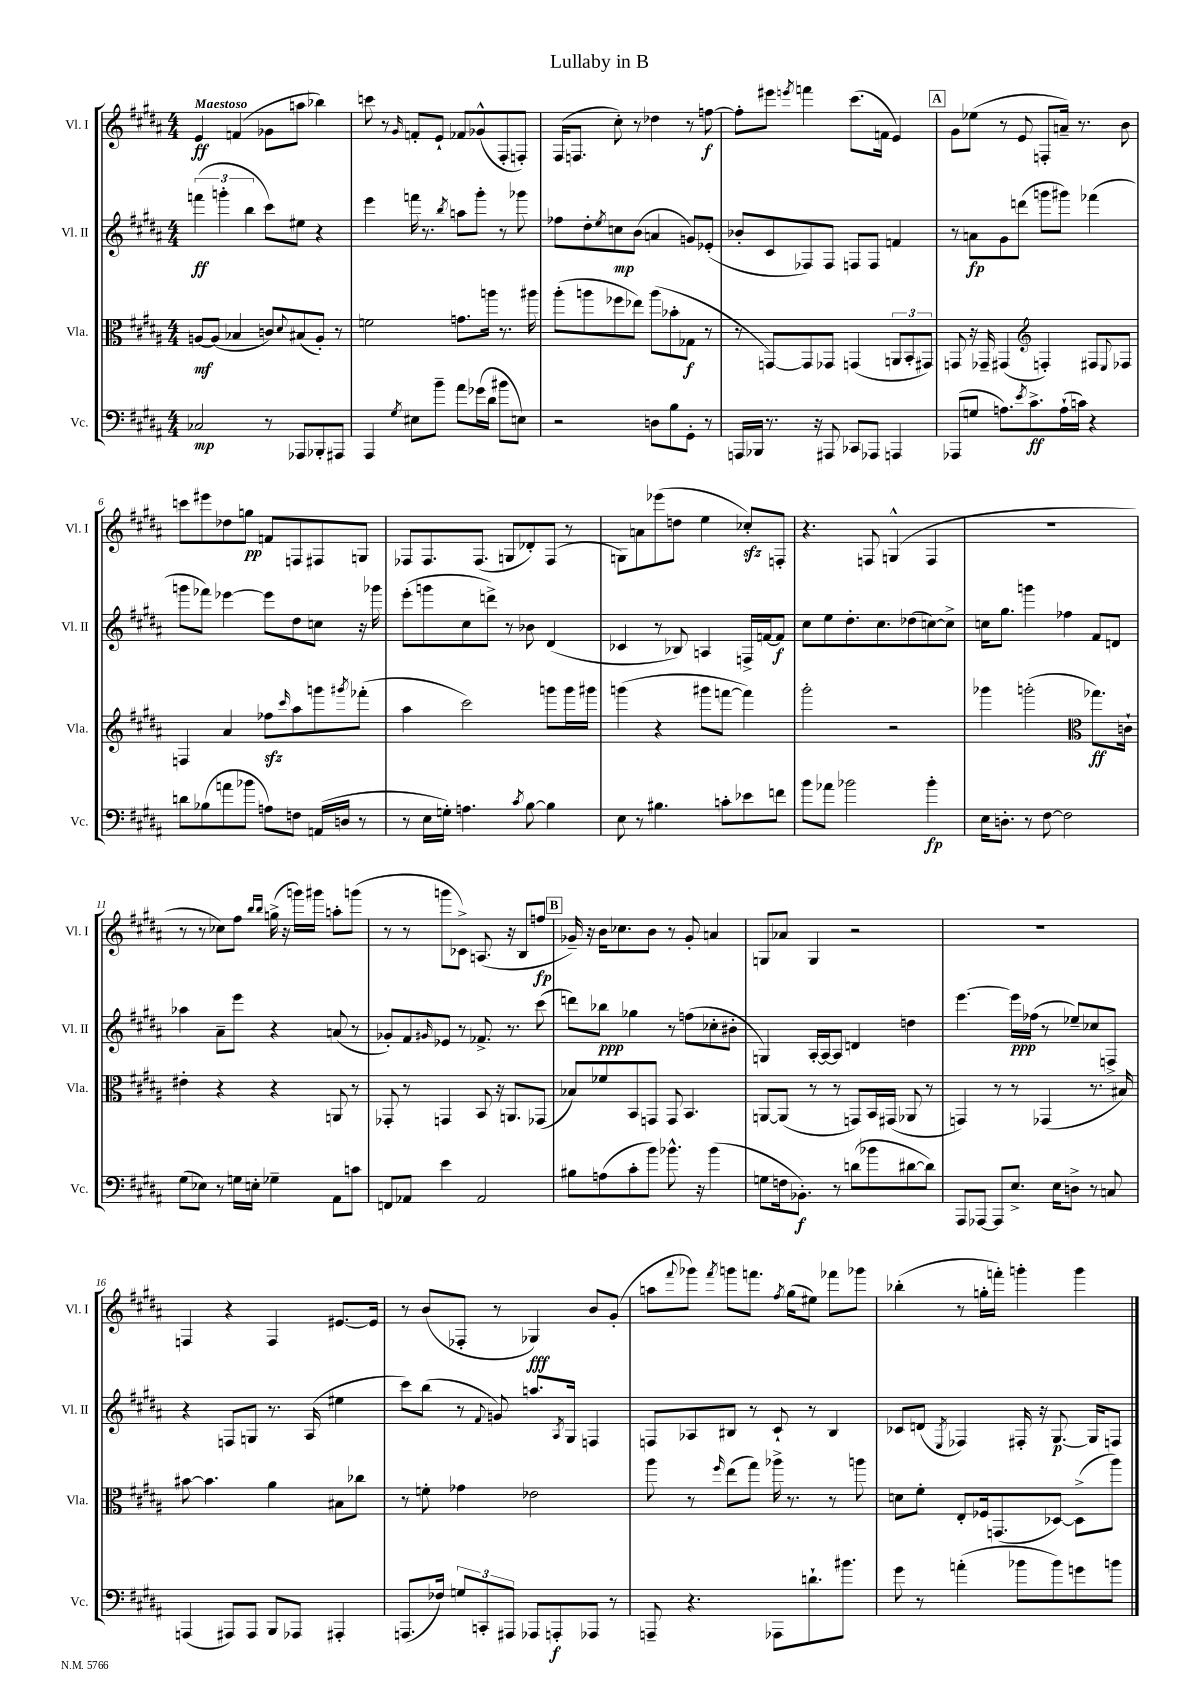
\header { title = "Lullaby in B" }
<<
\new StaffGroup <<
\new Staff = "s0" \with { instrumentName = "Vl. I" shortInstrumentName = "Vl. I" } {
    \clef treble \key b \major \numericTimeSignature \time 4/4 \tempo "Maestoso"
    e'4\ff f'4( ges'8 a''8 bes''4) |
    c'''8 r8 \grace { gis'16 } f'8-. e'8-! fes'8 ges'8-^( fis8-. f8-.) |
    fis16( f8. cis''8-.) r8 des''4 r8 f''8~\f |
    f''8-. eis'''8 \acciaccatura { e'''8 } f'''4 cis'''8.( f'16 e'4) |
    \mark \markup { \box "A" } gis'8 ees''8( r8 e'8 f8-. a'16--) r8. b'8 |
    c'''8 eis'''8 des''8 g''8\pp f'8 f8 fis8 g8 |
    fes8 fes8. fes8.( g8 des'8-.) fes8( r8 |
    g8) a'8 ees'''8( d''8 e''4 ces''8-.\sfz) f8-. |
    r4. f8 g4-^( f4 |
    R1 |
    r8 r8 ces''8) fis''8 \grace { b''16 b''16 } g''16->( r16 g'''16) gis'''16 a''8-. g'''8( |
    r8 r8 g'''8 ces'8->) a8.( r16 b8 f''8\fp |
    \mark \markup { \box "B" } ges'16--) r16 b'16 ces''8. b'8 r8 ges'8-. a'4 |
    g8 aes'8 g4 r2 |
    R1 |
    f4 r4 f4 eis'8.~ eis'16 |
    r8 b'8( fes8-. r8 ges4\fff) b'8 gis'8-.( |
    a''8 \appoggiatura { fis'''8 } ges'''8) \acciaccatura { fis'''8 } g'''8 f'''8. \acciaccatura { fis''8 } gis''16( eis''8) fes'''8 ges'''8 |
    bes''4-.( r8 g''16-. f'''16-.) g'''4-. g'''4 \bar "|." |
}
\new Staff = "s1" \with { instrumentName = "Vl. II" shortInstrumentName = "Vl. II" } {
    \clef treble \key b \major \numericTimeSignature \time 4/4
    \tuplet 3/2 { f'''4\ff( g'''4-. b''4 } cis'''8) eis''8 r4 |
    e'''4 f'''16 r8. \acciaccatura { b''8 } a''8 gis'''8-. r8 ges'''8 |
    fes''8 dis''8-. \acciaccatura { e''8 } c''8\mp b'8( a'4 g'8) ees'8-.( |
    bes'8-. cis'8 fes8) fes8 f8 f8 f'4 |
    \mark \markup { \box "A" } r8 a'8\fp gis'8 d'''8( g'''8 gis'''8) fes'''4( |
    g'''8 fes'''8) ees'''4~ ees'''8 dis''8 c''8 r16 ges'''16 |
    e'''8-.( g'''8 cis''8 d'''8->) r8 bes'8 dis'4( |
    ces'4 r8 bes8) a4 f16-> f'16~ f'8\f |
    cis''8 e''8 dis''8.-. cis''8. des''8( c''8~) c''8-> |
    c''16 gis''8. g'''4 fes''4 fis'8 d'8 |
    aes''4 ais'8-- e'''8 r4 a'8( r8 |
    ges'8-.) fis'8 \grace { gis'16 } ees'8 r8 fes'8.-> r8. cis'''8( |
    \mark \markup { \box "B" } d'''8) bes''8\ppp ges''4 r8 f''8( ces''8-. bis'8-. |
    g4) ais16~-. ais16~ ais8 d'4 d''4 |
    e'''4.~ e'''16\ppp fes''16( r8 ees''8--) ces''8 f8-> |
    r4 f8 g8 r8. ais16( eis''4 |
    cis'''8) b''8( r8 \appoggiatura { fis'8 } g'8) a''8. \acciaccatura { ais8 } gis16 f4 |
    f8 aes8 bis8 r8 cis'8-! r8 bis4 |
    ces'8 d'8( \acciaccatura { e8 } fes4) fis16-. r16 gis8.~\p gis16 f8 \bar "|." |
}
\new Staff = "s2" \with { instrumentName = "Vla." shortInstrumentName = "Vla." } {
    \clef alto \key b \major \numericTimeSignature \time 4/4
    a8~\mf a8( bes4 c'8) \appoggiatura { dis'8 } bis8( a8-.) r8 |
    f'2 g'8. a''16 r8. ais''16 |
    ais''8-.( a''8 fes''8 ees''8) a''8( bes'8-. ges8\f r8 |
    r8 g,8~) g,8 ges,8 g,4( \tuplet 3/2 { a,8 b,8-. gis,8) } |
    \mark \markup { \box "A" } g,8 r16 ges,16-- gis,4( \clef treble f4-.) fis8 \appoggiatura { e8 } fes8 |
    f4 ais'4 fes''8\sfz \grace { cis'''16 } ais''8 g'''8 \acciaccatura { gis'''8 } fes'''8-.( |
    ais''4 cis'''2) g'''8 g'''16 gis'''16 |
    g'''4( r4 gis'''8 f'''8~ f'''4) |
    gis'''2-. r2 |
    ges'''4 g'''2-.( \clef alto ges''8.\ff) c'16-! |
    eis'4-. r4 r4 a,8 r8 |
    ges,8-. r8 g,4 b,8 r16 a,8. ges,8( |
    \mark \markup { \box "B" } bes8) fes'8 b,8 g,8 g,8 b,4. |
    a,8~ a,8( r8 r8 g,8) b,16 gis,16( aes,8 r8 |
    g,4) r8 r8 ges,4( r8. bis16) |
    bis'8~ bis'4. ais'4 bis8 ces''8 |
    r8 f'8-. ges'4 ees'2 |
    ais''8 r8 \grace { fis''16 } e''8( gis''8) aes''16-> r8. r8 a''8 |
    d'8 fis'8-. e8-. fes16 g,8.( des8~) des8->( ais''8) \bar "|." |
}
\new Staff = "s3" \with { instrumentName = "Vc." shortInstrumentName = "Vc." } {
    \clef bass \key b \major \numericTimeSignature \time 4/4
    ces2\mp r8 aes,,8 bes,,8-. ais,,8 |
    ais,,4 \acciaccatura { gis8 } eis8 b'8-- ais'8 ges'16( dis'16 bis'8 e8) |
    r2 d8 b8 gis,8-. r8 |
    a,,16 bes,,16 r8. r16 ais,,8 ces,8 aes,,8 a,,4 |
    \mark \markup { \box "A" } aes,,8( g8 a8.) \acciaccatura { e'8 } cis'8.->\ff a16-!( c'16) r4 |
    d'8 bes8( a'8 bes'8 a8) f8 a,16( d16 r8 |
    r8 e16 g16-.) a4. \acciaccatura { cis'8 } b8~ b4 |
    e8 r8 bis4. c'8-. ees'8 f'8 |
    b'8 aes'8 bes'2 bes'4-.\fp |
    e16 d8.-. r8 fis8~ fis2 |
    gis8( ees8) r8 g16 e16-. ges4-- ais,8 c'8 |
    f,8 aes,8 e'4 aes,2 |
    \mark \markup { \box "B" } bis8 a8( cis'8-. b'8) bes'8.-^ r16 bes'4( |
    g8 f16 bes,8.-.\f) r8 d'8( bes'8 dis'8~ dis'8) |
    ais,,8 aes,,8~ aes,,8 e8.-> e16 d8-> r8 c8 |
    a,,4( ais,,8) ais,,8 b,,8 aes,,8 ais,,4-. |
    a,,8.( fes16) \tuplet 3/2 { g8 c,8-. ais,,8 } aes,,8 a,,8-.\f aes,,8 r8 |
    a,,8-- r4. aes,,8 d'8.-! bis'8. |
    gis'8 r8 a'4-.( bes'8 bes'8) g'8 b'8 \bar "|." |
}
>>
>>
